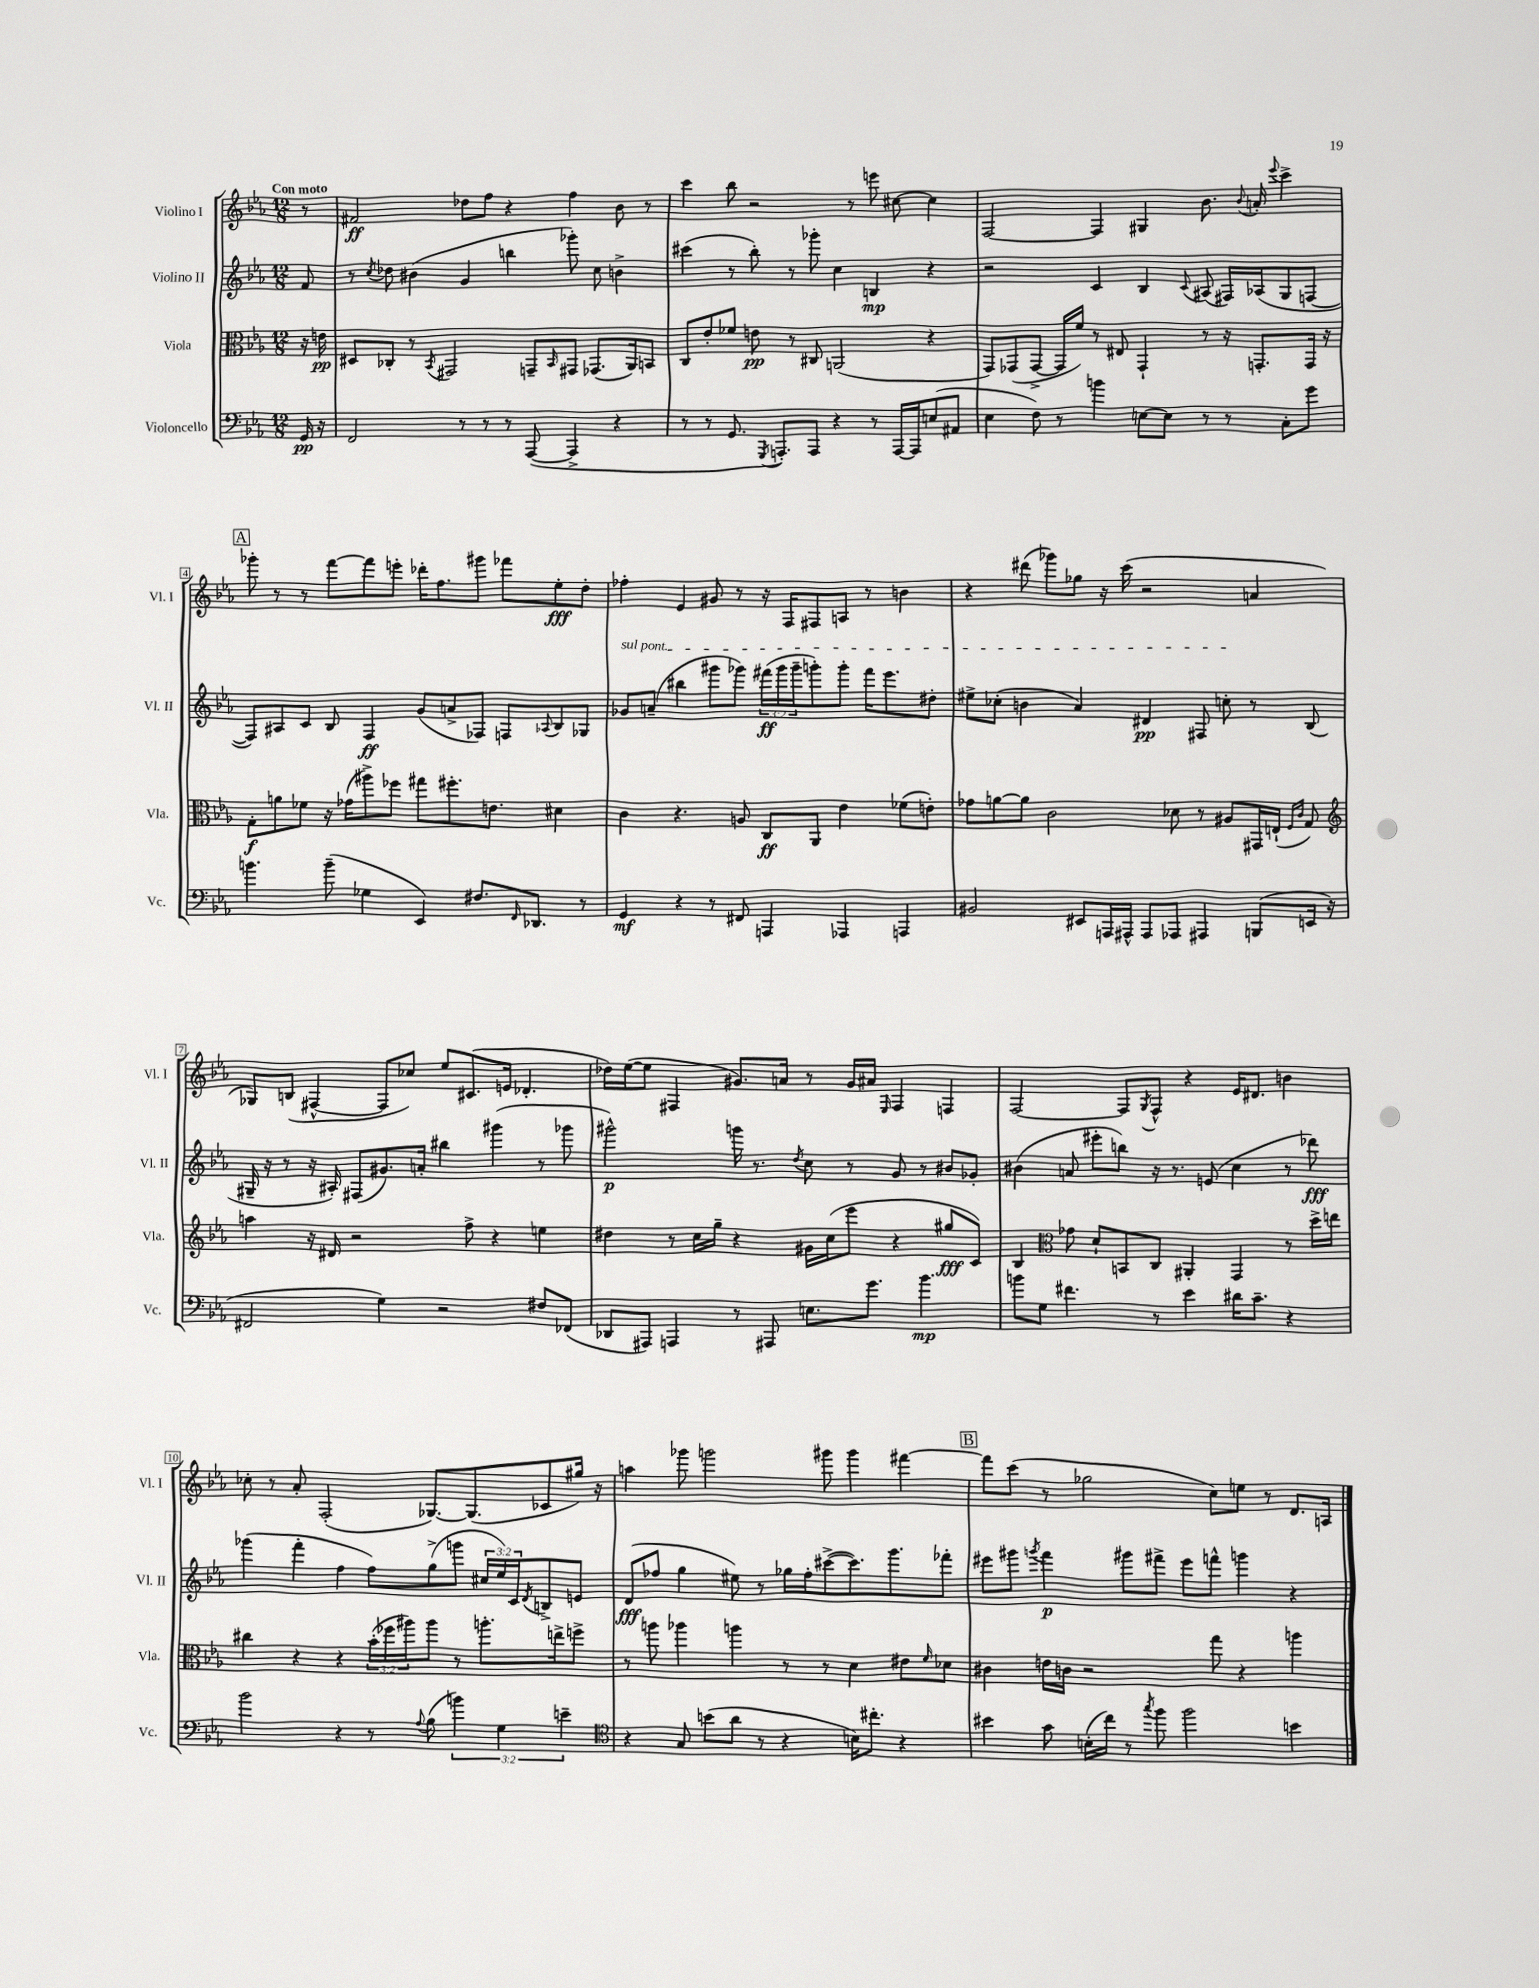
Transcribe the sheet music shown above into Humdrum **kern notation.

**kern	**kern	**kern	**kern
*staff4	*staff3	*staff2	*staff1
*clefF4	*clefC3	*clefG2	*clefG2
*k[b-e-a-]	*k[b-e-a-]	*k[b-e-a-]	*k[b-e-a-]
*M12/8	*M12/8	*M12/8	*M12/8
16GG/	16r	8f/	8r
16r	16e\	.	.
=	=	=	=
2FF/	8D#/L	8r	2f#/
.	.	8qcc/	.
.	8C-'/J	8dd-\	.
.	8r	(4b#\	.
.	8qBB-/	.	.
.	2GG#/	.	.
8r	.	4g/	8dd-\L
8r	.	.	8ff\J
8r	.	4bb\	4r
([8AAA-/	8GG~/L	.	.
.	16qqBB-/	.	.
4AAA-^/]	8GG#/J	8ggg-'\)	4ff\
.	(8.GG-/L	8cc\	.
4r	.	4b^\	8b-\
.	16AA-/k)	.	.
.	8BB/J	.	8r
=	=	=	=
8r	8C/L	(4ccc#\	4ccc\
8r	8e-'/	.	.
8.GG/	8f-/J	8r	8bb-\
.	8e\	8bb-'\)	2r
8qGGG/	.	.	.
8.AAA'/L)	.	.	.
.	8r	8r	.
8AAA/J	8C#/	8ggg-'\	.
4r	(2AA/	4cc\	.
.	.	.	8r
8r	.	4B/	8eee\
[16AAA/LL	.	.	[8cc#\
16AAA/]J	.	.	.
(8E/	4r	4r	4cc#\]
8AA#/J	.	.	.
=	=	=	=
4E-\	8GG/L)	2r	[2F/
.	(8GG-/	.	.
8F\)	[8GG-^/J	.	.
8r	16GG-/]LL	.	.
.	16f/JJ)	.	.
4b\	8r	4c/	4F/]
.	8E#/	.	.
[8E\L	4GG-`/	4B-/	4G#/
8E\]J	.	.	.
.	.	8qqc/	.
8r	8r	(8A#/	8.b-\
8r	16r	16F#/LL)	.
.	.	.	8qqb-/
.	8.GG'/L	(16A-/J	16a'/
.	.	.	8qqeee-/
8C'\L	.	8G/	4ccc^\
8g\J	16GG/Jk	[8F/J	.
.	16r	.	.
=	=	=	=
4.b\	8G'\L	8F/]L)	8ggg-'\
.	8a\	8A#/	8r
.	8f-\J	8c/J	8r
(8b~\	16r	8B-/	[8fff\L
.	(16g-\LK	.	.
4G-\	8aa#^\)	4F/	8fff\]
.	8ff-\J	.	8eee'\J
4EE-/)	8gg#\L	(8g/L	16ddd-'\LK
.	.	.	8.ff\
.	8.ff#'\	8a^/	.
8.F#/L	.	8F-/J)	8ggg#\J
.	8.e\J	.	.
.	.	8F/L	8fff-\L
16qqFF/	.	.	.
8.DD-/J	.	.	.
.	.	8qqA-/	.
.	4d#\	8B-/	8ee-'\
8r	.	8G-/J	8dd'\J
=	=	=	=
4GG/	4c\	8g-/L	4ff-'\
.	.	(8a~/J	.
4r	4.r	4bb#\	4e-/
8r	.	8ggg#\L	8g#/
8FF#/	8A/	8ggg-\J)	8r
4AAA/	8C/L	(24fff#\LL	16r
.	.	24ggg-\	.
.	.	.	16F/LK
.	.	24ggg-~\J	.
.	8AA-/J	8ggg'\)	8F#/
4AAA-/	4e-\	8ggg'\J	8A/J
.	.	16fff#\LK	8r
.	.	8.eee-\	.
4AAA/	(8f-\L	.	4b\
.	8e'\J)	8dd#'\J	.
=	=	=	=
2BB#/	8g-\L	8ee#^\L	4r
.	[8a\	(8cc-'\J	.
.	8a\]J	4b\	(8ddd#\
.	2c\	.	8ggg-\L)
8EE#/L	.	4a-/)	8gg-\J
16AAA/L	.	.	16r
16AAA#^^/JJ	.	.	(16ccc\
8AAA#/L	.	4d#/	2r
8AAA-/J	8d-\	.	.
4AAA#/	8r	8F#/	.
.	8A#/L	8cc'\	.
(8BBB/L	16GG#/L	8r	4a/
.	(16E`/JJ	.	.
.	16qqF/LL	.	.
.	16qqc/JJ	.	.
16EE/Jk	8G/)	(8B-/	.
16r	.	.	.
=	=	=	=
*	*clefG2	*	*
2FF#/	4aa\	16G#~/	8G-/L)
.	.	16r	.
.	.	8r	(8B/J
.	16r	16r	[4F#^^/
.	16d#/	16A#'/)	.
.	2r	(8F#/L	.
4G\)	.	8.g#/)	8F#/]L
.	.	.	8cc-/J)
.	.	16a'/Jk	.
2r	.	4bb#\	8ee-/L
.	8ff^\	.	(8.c#/
.	4r	(4ggg#\	.
.	.	.	16e/Jk
.	.	.	4.d-'/
8F#/L	4ee\	8r	.
(8FF-/J	.	8ggg-\	.
=	=	=	=
8DD-/L	4dd#\	2ggg#^^\)	16dd-\LL)
.	.	.	([16ee-\J
8AAA#/J)	.	.	8ee-\]J
4AAA/	8r	.	4F#/
.	16cc\LL	.	.
.	16gg~\JJ	.	.
8r	4r	16ggg\	8.g#/L)
.	.	8.r	.
8AAA#/	.	.	.
.	.	.	16a/Jk
.	.	8qdd/	.
8.E\L	16g#\LL	8cc\	8r
.	(16cc\J	.	.
.	8eee-\J	8r	16g#/LL
8.g\J	.	.	16a#/JJ
.	.	.	16qqE-/
.	4r	8g/	4F#/
4.b-\	.	8r	.
.	8gg#/L	8b#/L	4F/
.	8c/J)	8g-'/J	.
=	=	=	=
8b\L	4B-/	(4b#\	[2F/
8G\J	.	.	.
*	*clefC3	*	*
4.f#\	8g-\	8a/	.
.	8d`/L	8eee#'\L	.
.	8BB/	8bb\J)	8F/]L
.	.	.	8qG/
8r	8C/J	16r	8F^^/J
.	.	8.r	.
4e-\	4AA#'/	.	4r
.	.	(8e/	.
16d#\LK	4GG/	4cc\	16e-/LK
8.c~\J	.	.	8.d#/J
4r	8r	8r	4b\
.	16dd^\LL	8ddd-\)	.
.	16ee\JJ	.	.
=	=	=	=
2b-\	4cc#\	(4ggg-\	8cc-'\
.	.	.	8r
.	4r	4fff'\	8a-'/
.	.	.	(2F'/
4r	4r	4ff\	.
8r	(24b-'\LL	8ff\L)	.
.	24ff-\	.	.
.	24aa#\J)	.	.
8qqA-/	.	.	.
(8B-\	8aa#\J	(8gg^\	[8.G-/L)
6b\)	8r	8ggg\J	.
.	.	.	(8.G-/]
.	8.aa'\L	24cc#/LL	.
6G\	.	24ee-/)	.
.	.	24c/J	.
.	.	8qd/	.
.	.	8B^/	8c-/
.	16ee^\k	.	.
6e~\	.	.	.
.	8ff^\J	8e/J	16gg#/Jk)
.	.	.	16r
=	=	=	=
*clefC4	*	*	*
4r	8r	(8d/L	4aa\
.	8aa\	8ff-/J	.
8G/	4aa-\	4gg\	8ggg-\
(8b\L	.	.	2ggg\
8a-\J	4aa\	8ee#\)	.
8r	.	8r	.
4r	8r	16gg-\LL	.
.	.	16ff-'\J	.
.	8r	([8ccc#^\	8ggg#\
16B\LK)	4d\	8.ccc#\])	4ggg#\
8.cc#'\J	.	.	.
.	.	8.ggg\	.
4r	8e#\L	.	[4fff#\
.	16qqf/	.	.
.	8d-\J	8fff-'\J	.
=	=	=	=
4b#\	4c#\	8eee#\L	8fff#\]L
.	.	8ggg#\J	(8ccc\J
.	.	8qggg/	.
8g\	16e\LL	4fff\	8r
.	16c\JJ	.	.
(16B'\LL	2r	.	2gg-\
16cc\JJ)	.	.	.
8r	.	8ggg#\L	.
8qgg/	.	.	.
8ff\	.	8fff#^\J	.
2ff\	.	8eee#\L	.
.	8gg\	8fff^^\J	8cc\L)
.	4r	4ggg\	8ee\J
.	.	.	8r
4b\	4aa\	4r	8.d/L
.	.	.	16A/Jk
==	==	==	==
*-	*-	*-	*-
